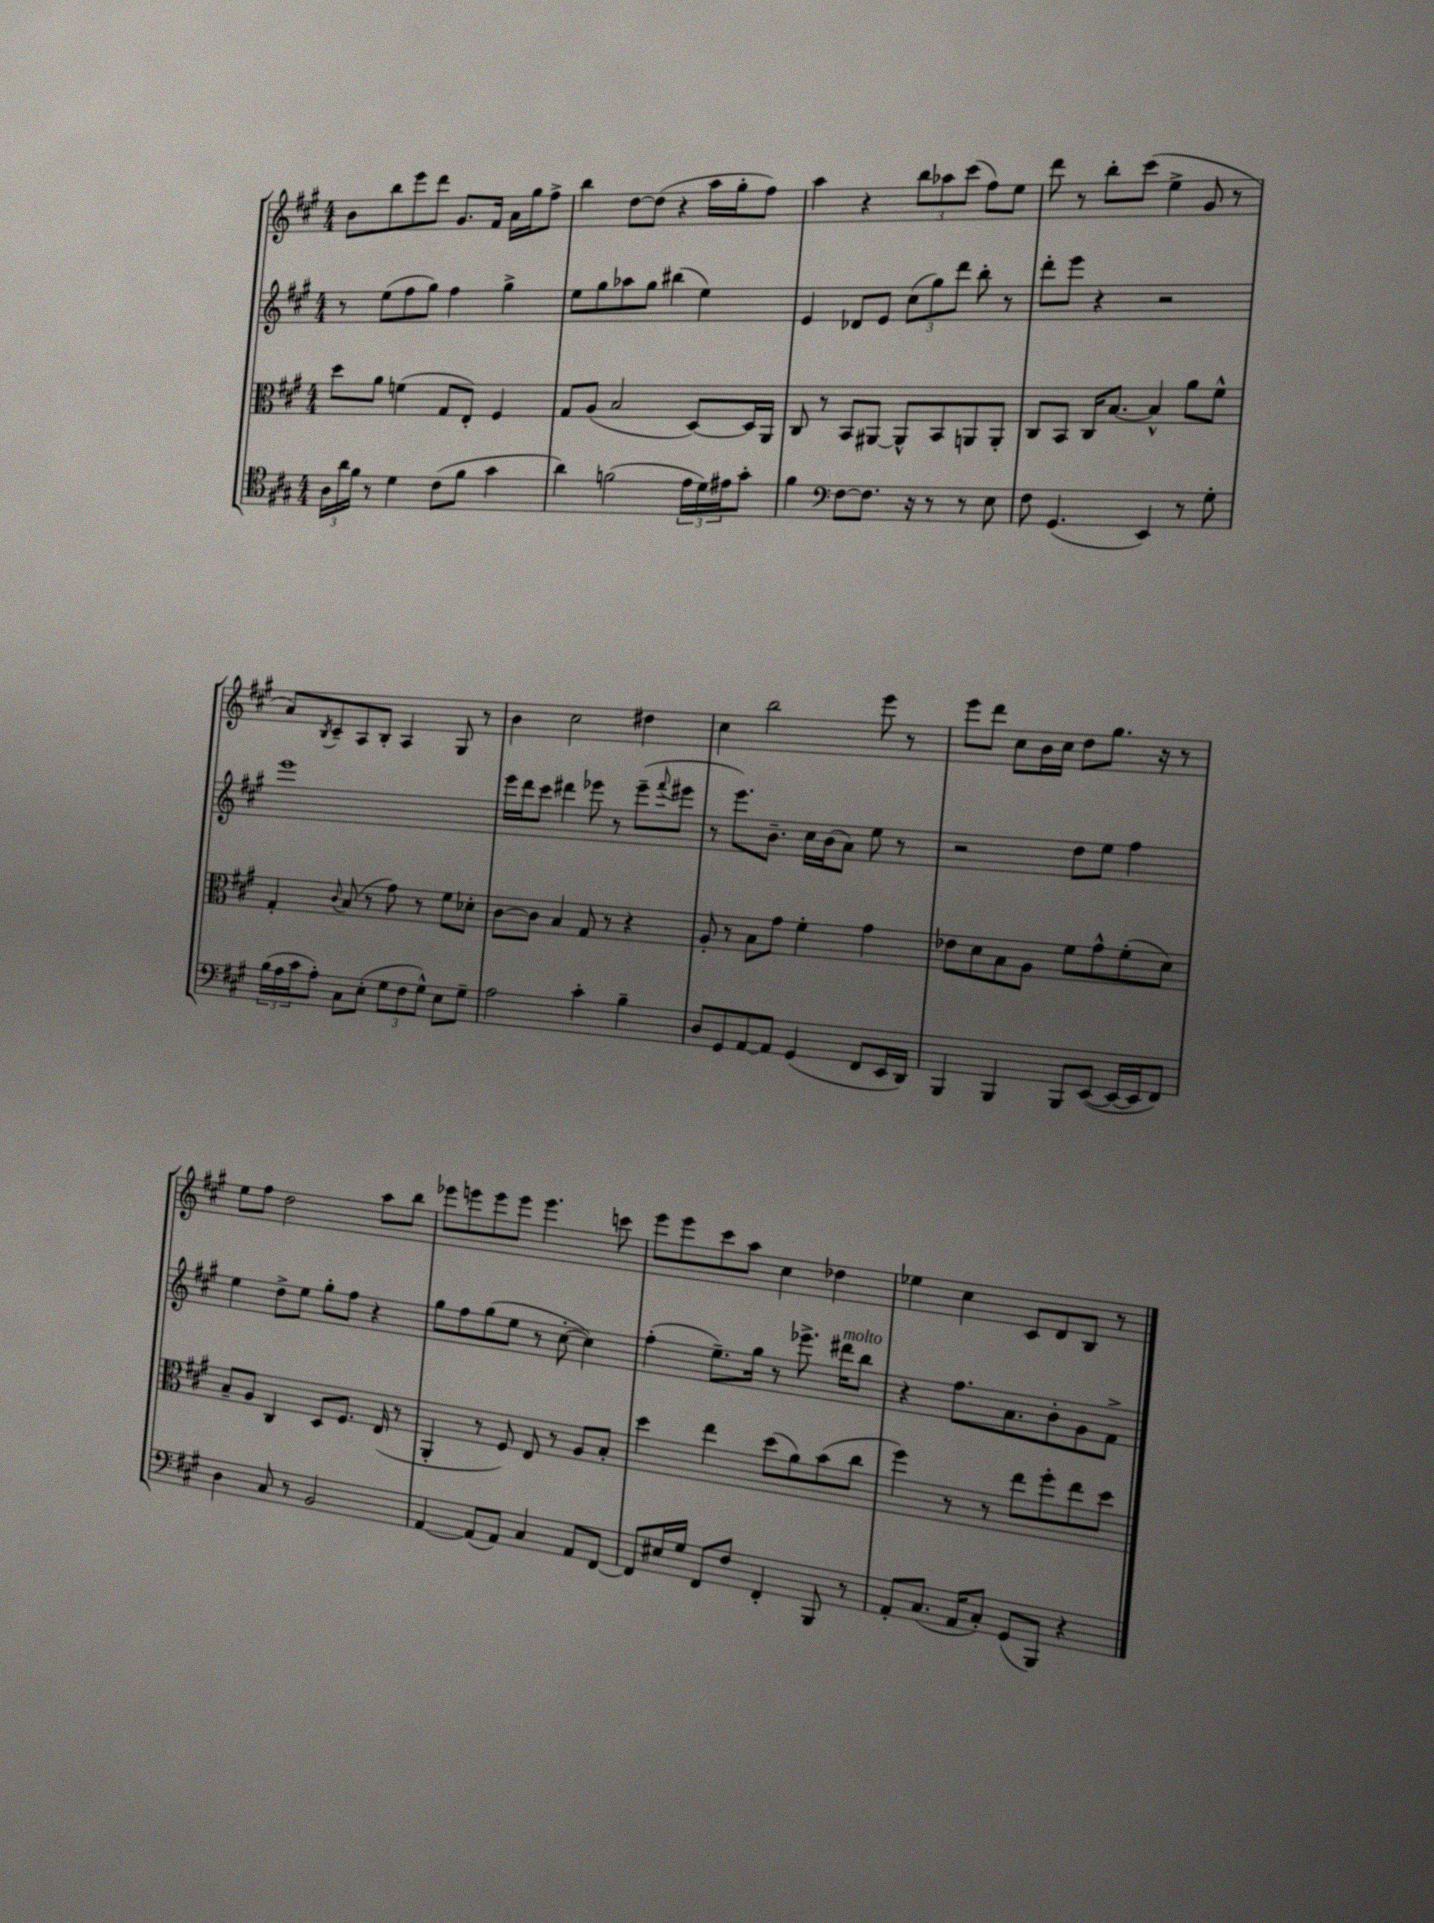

**kern	**kern	**kern	**kern
*part4	*part3	*part2	*part1
*staff4	*staff3	*staff2	*staff1
*clefC4	*clefC3	*clefG2	*clefG2
*k[f#c#g#]	*k[f#c#g#]	*k[f#c#g#]	*k[f#c#g#]
*M4/4	*M4/4	*M4/4	*M4/4
=10	=10	=10	=10
24A\LL	8dd\L	8r	8b\L
24a\	.	.	.
24f#\JJ	.	.	.
8r	8a\J	(8ee\L	8bb\
4d\	(4fn\	8ff#\	8eee\
.	.	8gg#\J)	8ddd\J
(8c#\L	8G#/L	4ff#\	8.g#/L
8f#\J	8E'/J)	.	.
.	.	.	16f#/Jk
4g#\	4F#/	4gg#^\	16a\LL
.	.	.	16gg#\J
.	.	.	8ff#^\J
=11	=11	=11	=11
4a\)	8G#/L	8ee\L	4bb\
.	(8A/J	8gg#\	.
(2fn\	2B/	8aa-X\	[8dd\L
.	.	8gg#\J	(8dd\J]
.	.	(4bb#X\	4r
24e\LL	[8D/L)	4ee\)	16aa\LL
24d\)	.	.	.
.	.	.	16gg#'\J
24e#X\J	.	.	.
8g#'\J	16D/L]	.	8ff#\J)
.	16AA/JJ	.	.
=12	=12	=12	=12
4f#\	8C#/	4e/	4aa\
.	8r	.	.
*clefF4	*	*	*
[8F#\L	8BB/L	8d-X/L	4r
8.F#\J]	[8AA#X/J	8e/J	.
.	8AA#^^/L]	(12cc#\L	12bb\L
16r	.	.	.
.	.	12gg#\)	12aa-X\
8r	8BB/	.	.
.	.	12ddd\J	(12ccc#\J
8r	8AAn/	8bb'\	8ff#\L)
8E\	8AA'/J	8r	8ee\J
=13	=13	=13	=13
8F#\	8C#/L	8ddd'\L	8ddd\
(4.GG#/	8BB/J	8eee\J	8r
.	16C#/KL	4r	8bb'\L
.	[8.B/J	.	.
.	.	.	(8ccc#\J
4EE/)	4B^^/]	2r	4ee^\
8r	8a\L	.	8g#/
8G#'\	8f#^^\J	.	8r
!!LO:LB:g=z
=14	=14	=14	=14
(24B\LL	4G#'/	1eee	8a/L)
24A\	.	.	.
24c#\J	.	.	.
.	.	.	8qB/
8A'\J)	.	.	8c#~/
.	8qqc#/	.	.
8C#\L	(8B/	.	8A/
(8E'\J	8r	.	8B'/J
12G#\L	8g#\)	.	4A/
12F#\	.	.	.
.	8r	.	.
12G#^^\J)	.	.	.
8E\L	8f#\L	.	8G#/
8G#~\J	8d-X'\J	.	8r
=15	=15	=15	=15
2A\	[8c#\L	16eee\LL	4b\
.	.	16ddd\J	.
.	8c#\J]	8ccc#\J	.
.	4B/	4ddd#X\	2cc#\
4c#'\	8G#/	8eee-X\	.
.	8r	8r	.
4B~\	4r	(8eee-~\L	4dd#X\
.	.	8qqfff#/	.
.	.	8eee#X\J	.
=16	=16	=16	=16
8D/L	8A'/	8r	4cc#\
8GG#/	8r	8.eee\L)	.
[8AA/	8B\L	.	2bb\
.	.	8.b~\J	.
8AA/J]	8g#\J	.	.
(4GG#/	4f#'\	16cc#\LL	.
.	.	(16b\J	.
.	.	8a\J)	.
8FF#/L	4g#\	8ee\	8eee\
16EE/L	.	8r	8r
16DD/JJ)	.	.	.
=17	=17	=17	=17
4BBB/	8e-X\L	2r	8eee\L
.	8d\	.	8ddd\J
4BBB/	8B\	.	8cc#\L
.	8A\J	.	16b\L
.	.	.	16cc#\JJ
8BBB/L	8f#\L	8dd\L	8dd\L
([8EE/J	8g#^^\	8ee\J	8.gg#\J
16EE/LL_	(8f#'\	4ff#\	.
16EE/J]	.	.	16r
8FF#/J)	8d\J)	.	8r
!!LO:LB:g=z
=18	=18	=18	=18
4D\	8B~/L	4ee\	8ee\L
.	8A/J	.	8ff#\J
8C#/	4C#/	8dd^\L	2dd\
8r	.	8ee\J	.
2BB/	8D/L	8gg#'\L	.
.	8.F#/J	8ff#\J	.
.	.	4r	8aa\L
.	(16E/	.	.
.	8r	.	8bb\J
=19	=19	=19	=19
[4AA/	4AA'/	8gg#\L	8eee-X\L
.	.	8ff#\	8eeen\
(8AA/L]	8r	(8gg#\	8eee\
8AA/J)	8F#/)	8ee\J	8eee\J
4C#/	8E/	8r	4.eee\
.	8r	[8cc#'\	.
8AA/L	8A/L	4cc#\])	.
[8FF#/J	8B'/J	.	8cccn\
=20	=20	=20	=20
8FF#/L]	4dd\	(4ff#'\	8eee\L
16E#X/L	.	.	8eee\
16G#/JJ	.	.	.
8FF#/L	4ee\	8.ee~\L)	8ccc#\
8F#/J	.	.	8aa\J
.	.	16gg#\Jk	.
4FF#'/	(8dd\L	8r	4cc#\
.	8a\)	8.eee-X^\	.
8BBB/	(8b\	.	4dd-X\
!	!	!LO:TX:a:i:t=molto	!
.	.	16ddd#X\KL	.
8r	8cc#\J	8bb\J	.
=21	=21	=21	=21
8AA'/L	4ff#\)	4r	4ee-X\
(8.C#/J	.	.	.
.	8r	8.ff#\L	4cc#\
16AA/KL	.	.	.
8C#'/J)	8r	.	.
.	.	8.a\	.
(8GG#/L	8ee\L	.	8c#/L
8BBB/J)	8ff#'\	8b'\	8d/
4r	8ee\	8g#\	8B/J
.	8dd\J	8f#^\J	8r
==	==	==	==
*-	*-	*-	*-
